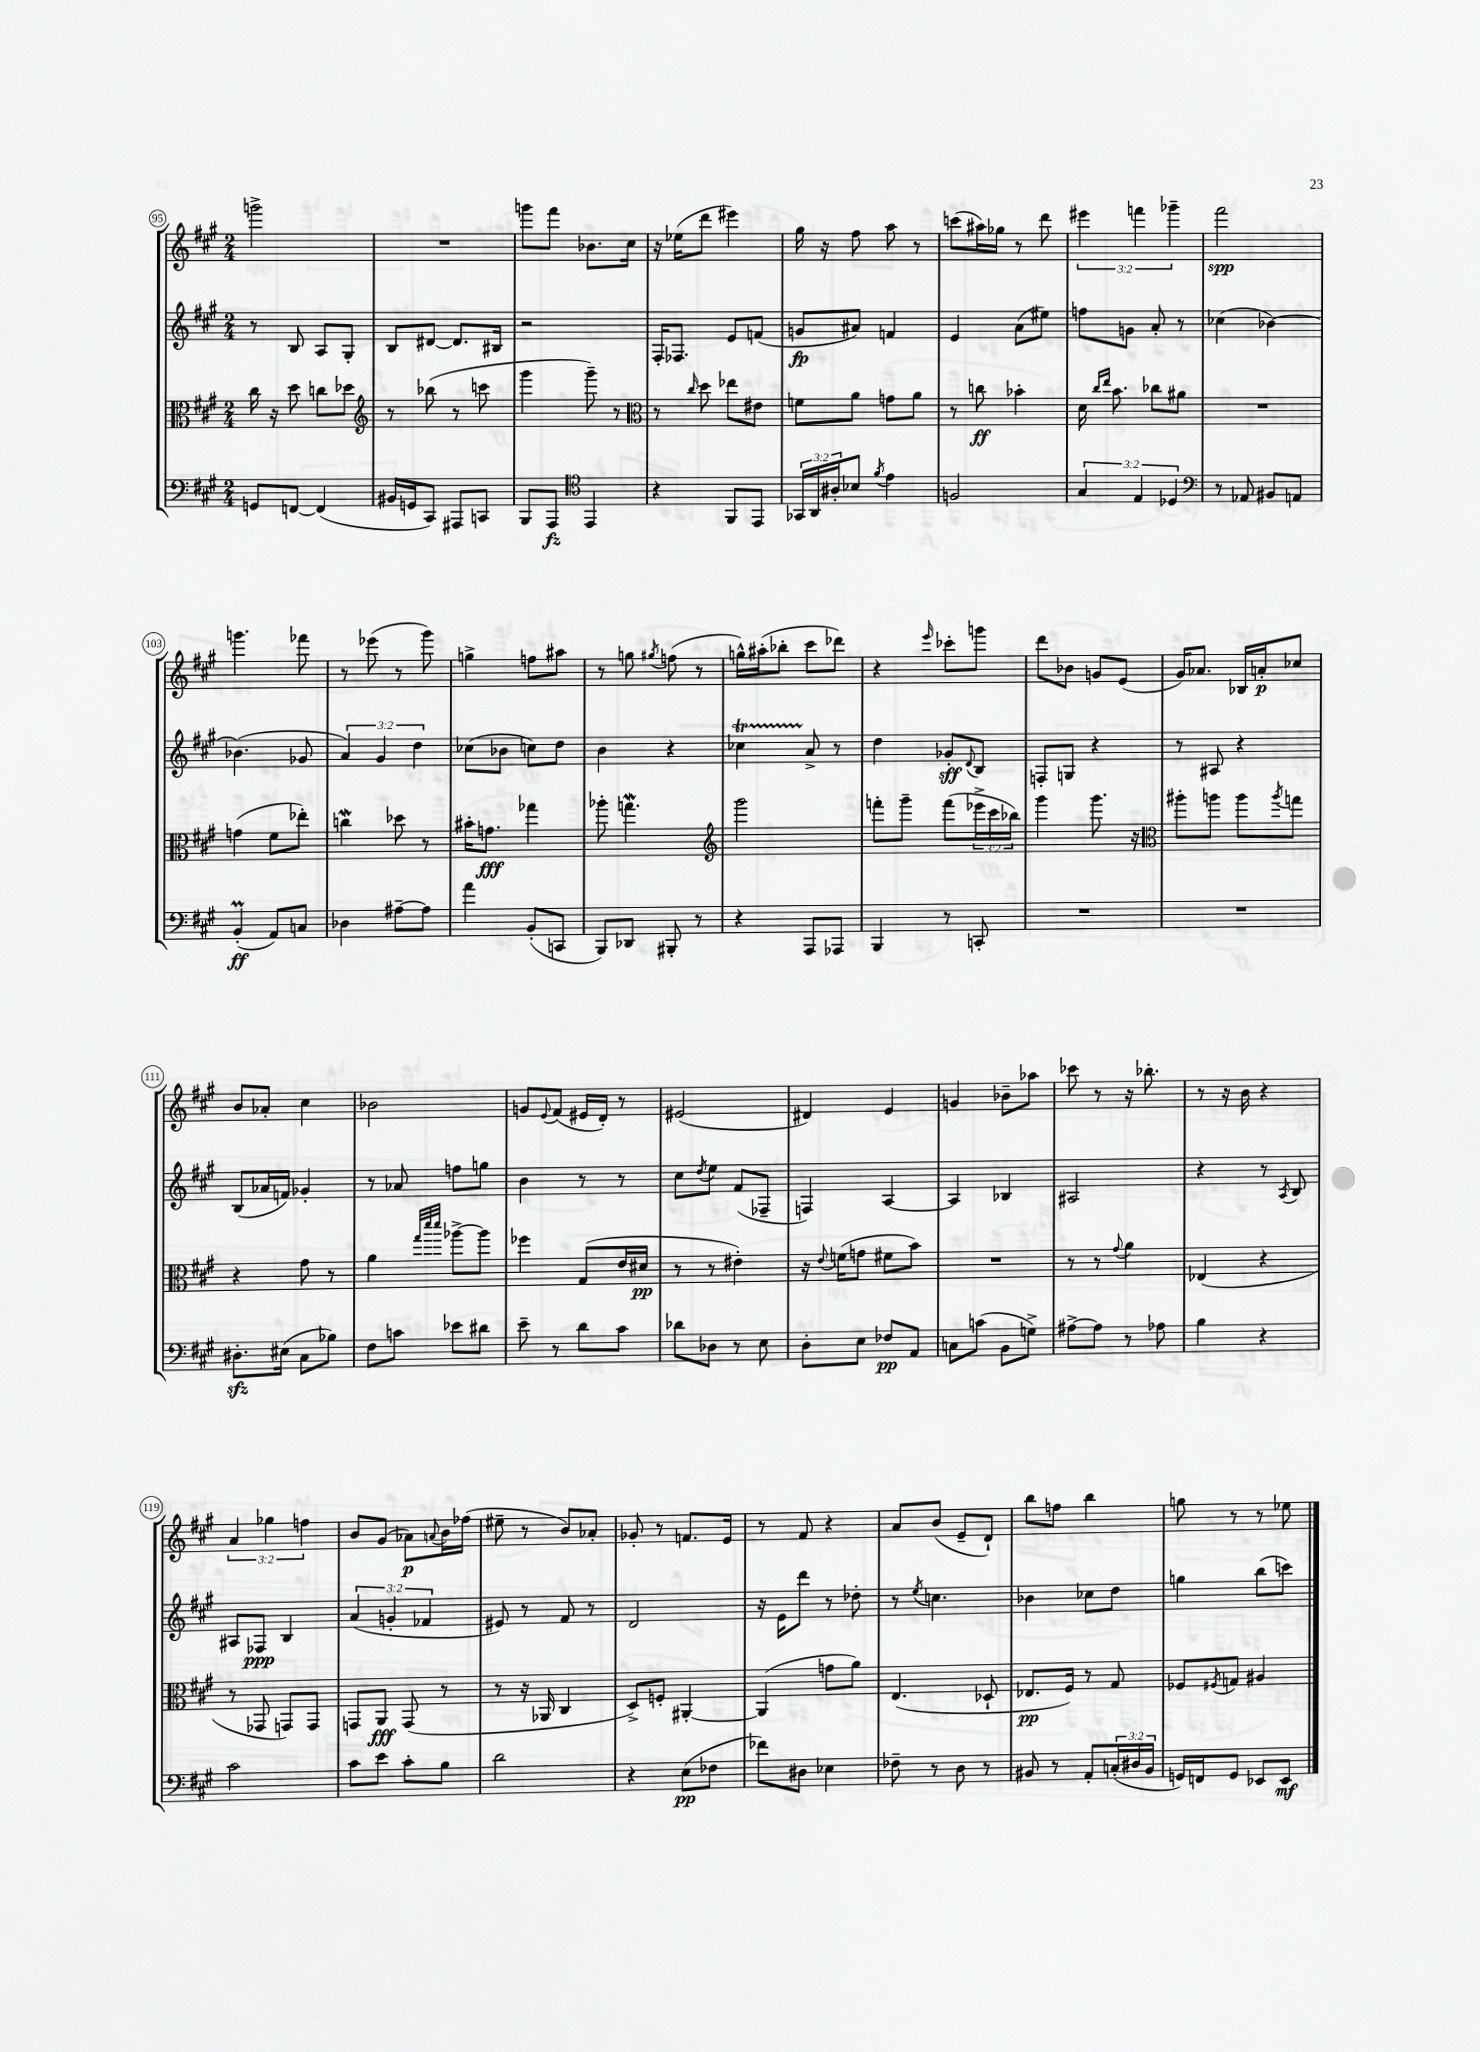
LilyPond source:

<<
\new StaffGroup <<
\new Staff = "s0" {
    \clef treble \key a \major \numericTimeSignature \time 2/4 \override Staff.TupletNumber.text = #tuplet-number::calc-fraction-text
    g'''2-> |
    R2 |
    g'''8 fis'''8 bes'8. cis''16 |
    r16 ees''16( d'''8 eis'''4) |
    gis''16 r16 fis''8 a''8 r8 |
    c'''8( ais''16) ges''16 r8 d'''8 |
    \tuplet 3/2 { eis'''4 f'''4 ges'''4-- } |
    fis'''2\spp |
    g'''4. fes'''8 |
    r8 ees'''8( r8 gis'''8) |
    g''4-> f''8 ais''8 |
    r8 g''8 \acciaccatura { gis''8 } f''8( r8 |
    g''16-^) ais''16-.( bes''8-. cis'''8 des'''8) |
    r4 \grace { e'''16 } ces'''8-. g'''8 |
    d'''8 bes'8 g'8 e'8( |
    gis'16) aes'8. bes16 a'16-.\p ces''8 |
    b'8 aes'8-. cis''4 |
    bes'2 |
    g'8 \appoggiatura { e'8 } fis'8( eis'16 d'16-.) r8 |
    eis'2( |
    dis'4) e'4 |
    g'4 bes'8-- aes''8 |
    ces'''8 r8 r16 bes''8.-. |
    r8 r16 b'16 r4 |
    \tuplet 3/2 { a'4 ges''4 f''4 } |
    b'8 gis'8( aes'8\p) \appoggiatura { a'8 } b'16 fes''16( |
    eis''8-- r8 b'8) aes'8-. |
    ges'8-. r8 f'8. e'16 |
    r8 fis'8 r4 |
    a'8 b'8( e'8-- d'8-!) |
    b''8 f''8 b''4 |
    g''8 r8 r8 ees''8 \bar "|." |
}
\new Staff = "s1" {
    \clef treble \key a \major \numericTimeSignature \time 2/4 \override Staff.TupletNumber.text = #tuplet-number::calc-fraction-text
    r8 b8 a8 gis8-. |
    b8 dis'8~ dis'8. bis16 |
    r2 |
    fis16-. fes8. e'8 f'8( |
    g'8\fp ais'8) f'4 |
    e'4 a'8( eis''8) |
    f''8 g'8 a'8-. r8 |
    ces''4( bes'4~) |
    bes'4.( ges'8 |
    \tuplet 3/2 { a'4) gis'4 d''4 } |
    ces''8( bes'8 c''8) d''8 |
    b'4 r4 |
    ces''4\startTrillSpan a'8->\stopTrillSpan r8 |
    d''4 ges'8-.\sff \appoggiatura { d'8 } b8 |
    f8-. g8 r4 |
    r8 ais8 r4 |
    b8( aes'16 f'16) ges'4-. |
    r8 aes'8 f''8 g''8 |
    b'4 r8 r8 |
    cis''8 \acciaccatura { d''8 } e''8 fis'8( fes8-- |
    f4) a4~ |
    a4 bes4 |
    ais2 |
    r4 r8 \acciaccatura { a8 } b8 |
    ais8 fes8\ppp b4 |
    \tuplet 3/2 { a'4( g'4-. fes'4 } |
    eis'8) r8 fis'8 r8 |
    d'2 |
    r16 e'16 d'''8 r8 des''8-. |
    r8 \acciaccatura { e''8 } c''4. |
    bes'4 ces''8 d''8 |
    g''4 b''8( c'''8) \bar "|." |
}
\new Staff = "s2" {
    \clef alto \key a \major \numericTimeSignature \time 2/4 \override Staff.TupletNumber.text = #tuplet-number::calc-fraction-text
    cis''16 r16 d''8 c''8 des''8 |
    \clef treble r8 bes''8( r8 c'''8 |
    gis'''4 gis'''8--) r8 |
    \clef alto r8 \grace { cis''16 } d''8 ees''8 eis'8 |
    f'8 a'8 g'8 a'8 |
    r8 c''8\ff bes'4-. |
    d'16 \grace { cis''16 e''16 } b'8. ces''8 ais'8 |
    R2 |
    g'4( fis'8 ees''8-.) |
    c''4\mordent des''8 r8 |
    bis'16-. g'8.\fff ges''4 |
    aes''8-. g''4.\mordent |
    \clef treble gis'''2 |
    f'''8-. gis'''8-- f'''8( \tuplet 3/2 { ees'''16-> cis'''16 bes''16) } |
    gis'''4 gis'''8. r16 |
    \clef alto ais''8-. a''8 a''8 \acciaccatura { a''8 } g''8 |
    r4 gis'8 r8 |
    a'4 \grace { gis''32 d'''32 d'''32 } aes''8~-> aes''8 |
    fes''4 gis8( e'16 dis'16\pp |
    r8 r8 eis'4-.) |
    r16 \appoggiatura { e'8 } f'16( g'8 fis'8 b'8) |
    R2 |
    r8 r8 \appoggiatura { gis'8 } a'4 |
    ees4( r4 |
    r8 ges,8 g,8) g,8 |
    g,8 a,8\fff g,8( r8 |
    r8 r16 aes,16 cis4 |
    d8->) f8-. ais,4~-. |
    ais,4( g'8 a'8) |
    e4.( des8-! |
    ees8.\pp fis16) r8 gis8 |
    fes8 \acciaccatura { fis8 } g8 ais4 \bar "|." |
}
\new Staff = "s3" {
    \clef bass \key a \major \numericTimeSignature \time 2/4 \override Staff.TupletNumber.text = #tuplet-number::calc-fraction-text
    g,8 f,8~ f,4( |
    bis,16 g,16 cis,8) ais,,8 c,8 |
    b,,8 a,,8\fz \clef tenor e,4 |
    r4 fis,8 e,8 |
    \tuplet 3/2 { ges,16 a,16 ais16-. } bes8 \acciaccatura { fis'8 } e'4 |
    f2 |
    \tuplet 3/2 { gis4 e4 des4 } |
    \clef bass r8 aes,8 bis,8 a,8 |
    b,4-.\prall\ff( a,8) c8 |
    des4 ais8~-- ais8 |
    a'4 b,8-.( c,8 |
    b,,8) des,8 bis,,8-. r8 |
    r4 a,,8 aes,,8 |
    b,,4 r8 c,8-. |
    R2 |
    R2 |
    dis8.-.\sfz eis16( cis8 bes8) |
    fis8 c'8 ees'8 dis'8 |
    e'8-- r8 d'8 cis'8 |
    des'8 des8 r8 e8 |
    d8-. e8 fes8\pp a,8 |
    c8 c'8( b,8 g8->) |
    ais8~-> ais8 r8 aes8 |
    b4 r4 |
    cis'2 |
    cis'8 e'8 cis'8-. b8 |
    d'2 |
    r4 e8\pp( fes8 |
    fes'8) dis8 ees4 |
    fes8-- r8 d8 r8 |
    bis,8 r8 a,8-. \tuplet 3/2 { c16-.( dis16 bis,16 } |
    g,16) f,16 g,8 ees,8 ees,8\mf \bar "|." |
}
>>
>>
\layout { \context { \Score currentBarNumber = #95 \override BarNumber.stencil = #(make-stencil-circler 0.1 0.3 ly:text-interface::print) } }
